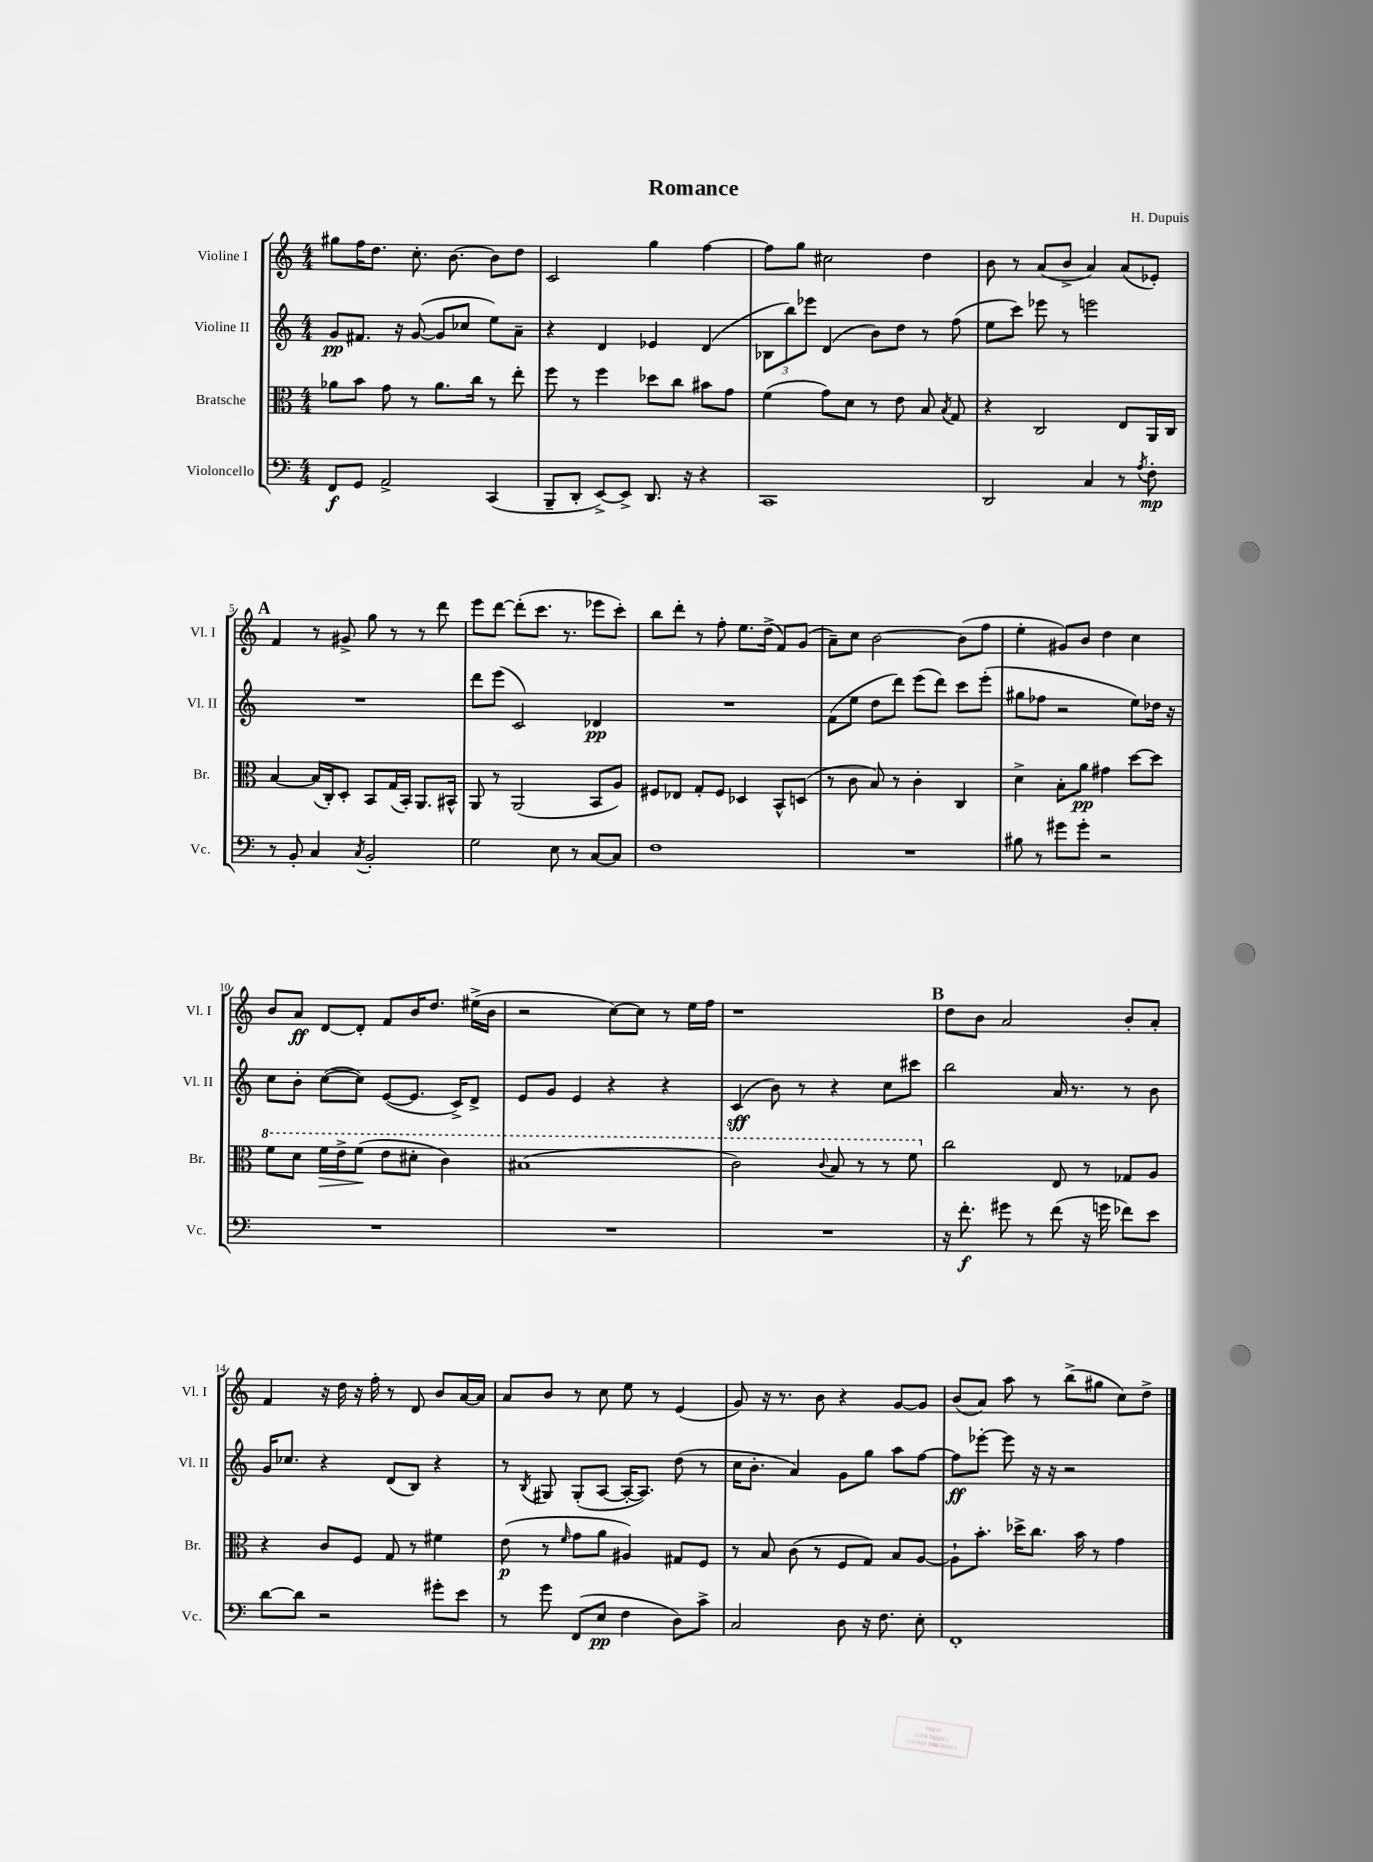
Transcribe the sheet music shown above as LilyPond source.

\header { title = "Romance" composer = "H. Dupuis" }
<<
\new StaffGroup <<
\new Staff = "s0" \with { instrumentName = "Violine I" shortInstrumentName = "Vl. I" } {
    \clef treble \key c \major \numericTimeSignature \time 4/4
    \autoBeamOff gis''8[ f''16 d''8.] c''8.-. b'8.~ b'8[ d''8] |
    c'2 g''4 f''4~ |
    f''8[ g''8] cis''2 d''4 |
    b'8 r8 a'8[( b'8]-> a'4) a'8[( ees'8]-.) |
    \mark \markup { \bold "A" } f'4 r8 gis'8-> g''8 r8 r8 d'''8 |
    e'''8[ d'''8]~ d'''8[-.( c'''8.] r8. ees'''8[ c'''8]-.) |
    b''8[ d'''8]-. r8 f''8-. e''8.[ d''16]->( f'8[) g'8]( |
    a'8[--) c''8] b'2~ b'8[( f''8] |
    e''4-. gis'8[) b'8] d''4 c''4 |
    b'8[ a'8]\ff d'8[~ d'8]-. f'8[ b'16 d''8.] eis''16[->( b'16] |
    r2 c''8[~) c''8] r8 e''16[ f''16] |
    r1 |
    \mark \markup { \bold "B" } d''8[ b'8] a'2 b'8[-. a'8]-. |
    f'4 r16 d''16 r16 f''16-. r8 d'8 b'8[ a'16~ a'16] |
    a'8[ b'8] r8 c''8 e''8 r8 e'4( |
    g'8) r16 r8. b'8 r4 g'8[~ g'8] |
    b'8[( a'8]) a''8 r8 b''8[->( gis''8] c''8[) d''8]-> \bar "|." |
}
\new Staff = "s1" \with { instrumentName = "Violine II" shortInstrumentName = "Vl. II" } {
    \clef treble \key c \major \numericTimeSignature \time 4/4
    \autoBeamOff g'8[\pp fis'8.] r16 g'8~( g'8[ ces''8] e''8[) a'8]-- |
    r4 d'4 ees'4 d'4( |
    \tuplet 3/2 { bes8[ b''8) ees'''8] } d'4( b'8[) d''8] r8 f''8( |
    e''8[ c'''8]) ees'''8 r8 e'''2 |
    \mark \markup { \bold "A" } R1 |
    d'''8[ e'''8]( c'2) des'4\pp |
    R1 |
    f'8[( e''8] d''8[ d'''8]) e'''8[( d'''8]) c'''8[ e'''8]-.( |
    gis''8[ fes''8] r2 e''8[) des''16] r16 |
    c''8[ b'8]-. c''8[~( c''8]) e'8[~( e'8.] c'16[->) d'8]-> |
    e'8[ g'8] e'4 r4 r4 |
    c'4\sff( b'8) r8 r4 c''8[ cis'''8] |
    \mark \markup { \bold "B" } b''2 a'16 r8. r8 b'8 |
    g'16[ ces''8.] r4 d'8[( b8]) r4 |
    r8 \acciaccatura { b8 } gis8 gis8[-.( a8]~ a16[~-. a8.]) d''8( r8 |
    c''16[ b'8.]-. a'4) g'8[ g''8] a''8[ f''8]~ |
    f''8[\ff ees'''8]~-. ees'''8 r16 r16 r2 \bar "|." |
}
\new Staff = "s2" \with { instrumentName = "Bratsche" shortInstrumentName = "Br." } {
    \clef alto \key c \major \numericTimeSignature \time 4/4
    \autoBeamOff aes'8[ b'8] g'8 r8 aes'8.[ c''16] r8 e''8-. |
    f''8 r8 f''4 des''8[ c''8] bis'8[ g'8] |
    f'4( g'8[) d'8] r8 e'8 b8 \acciaccatura { b8 } g8 |
    r4 c2 e8[ a,16 c16] |
    \mark \markup { \bold "A" } b4~ b16[( c16-.) d8]-. b,8[ g16( b,16]-.) a,8.[ bis,16]-^ |
    a,8 r8 a,2( b,8[ a8]) |
    fis8[ ees8] g8[-. fis8] des4 b,8[-^ d8]( |
    r8 c'8 b8) r8 c'4-. c4 |
    d'4-> b8[-. a'8]\pp gis'4 d''8[~ d''8] |
    \ottava #1 f''8[ d''8] f''16[\> e''16-> f''8]\!( e''8[ dis''8]-. c''4) |
    bis'1( |
    c''2) \appoggiatura { c''8 } b'8 r8 r8 f''8 \ottava #0 |
    \mark \markup { \bold "B" } c''2 e8 r8 ges8[ a8] |
    r4 c'8[ f8] g8 r8 fis'4 |
    e'8\p( r8 \grace { f'16 } g'8[ a'8] ais4) gis8[ f8] |
    r8 b8 c'8( r8 f8[ g8]) b8[ a8]~ |
    a8[-! b'8.]-. des''16[-> c''8.] b'16 r8 g'4 \bar "|." |
}
\new Staff = "s3" \with { instrumentName = "Violoncello" shortInstrumentName = "Vc." } {
    \clef bass \key c \major \numericTimeSignature \time 4/4
    \autoBeamOff f,8[\f g,8] a,2-> c,4( |
    b,,8[-- d,8]-. e,8[~->) e,8]-> d,8. r16 r4 |
    c,1 |
    d,2 c4 r8 \acciaccatura { a8 } f8-.\mp |
    \mark \markup { \bold "A" } r8 b,8-. c4 \acciaccatura { c8 } b,2-. |
    g2 e8 r8 c8[~ c8] |
    f1 |
    R1 |
    bis8 r8 gis'8[ gis'8]-. r2 |
    R1 |
    R1 |
    R1 |
    \mark \markup { \bold "B" } r16 f'8.-.\f gis'8 r8 f'8( r16 g'16 fes'8[) e'8] |
    d'8[~ d'8] r2 gis'8[-. e'8] |
    r8 g'8 f,8[( e8]\pp f4 d8[) c'8]-> |
    c2 d8 r16 f8. e8-. |
    f,1-. \bar "|." |
}
>>
>>
